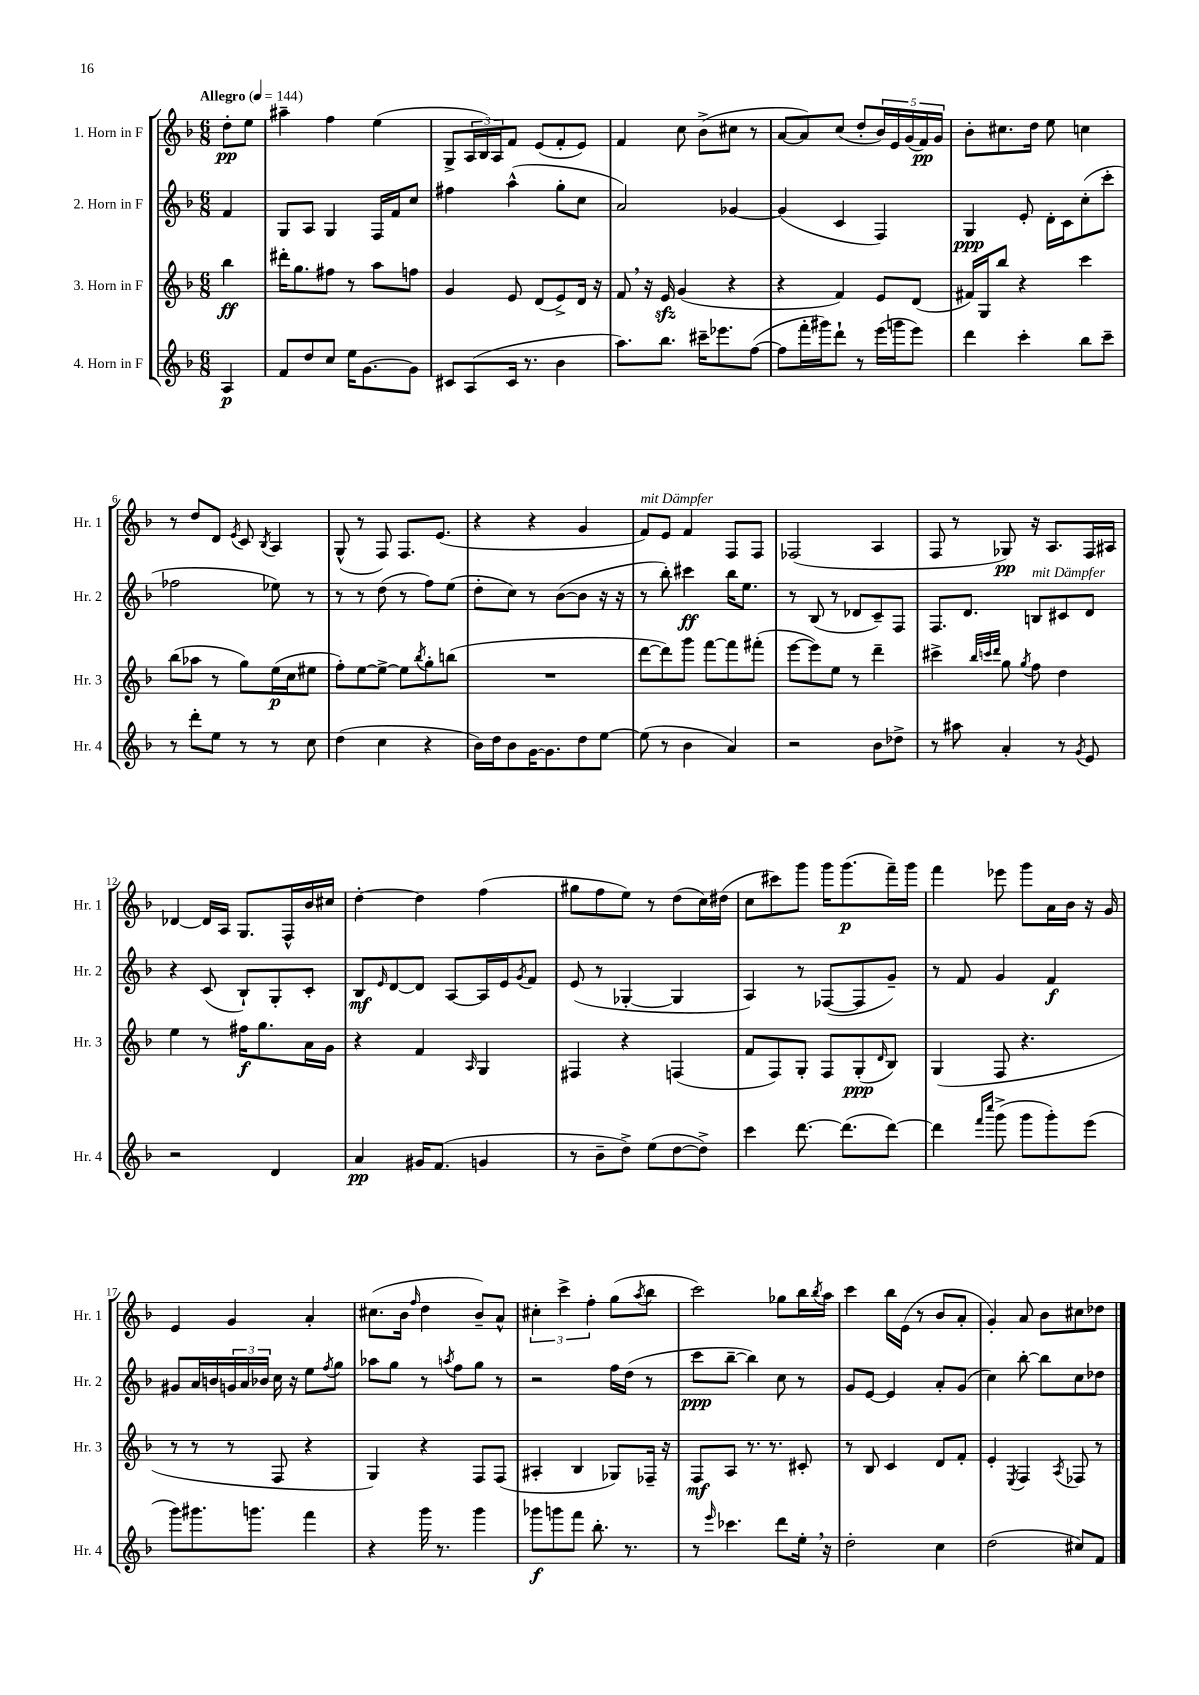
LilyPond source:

<<
\new StaffGroup <<
\new Staff = "s0" \with { instrumentName = "1. Horn in F" shortInstrumentName = "Hr. 1" } {
    \clef treble \key f \major \numericTimeSignature \time 6/8 \partial 4 \tempo "Allegro" 4 = 144
    d''8-.\pp e''8 |
    ais''4-- f''4 e''4( |
    g8-> \tuplet 3/2 { a16 bes16) a16 } f'8 e'8( f'8-. e'8) |
    f'4 c''8 bes'8->( cis''8 r8 |
    a'8~ a'8) c''8( d''8-. \tuplet 5/4 { bes'16) e'16 g'16( f'16\pp) g'16 } |
    bes'8-. cis''8. d''16 e''8 c''4 |
    r8 d''8 d'8 \acciaccatura { e'8 } c'8 \acciaccatura { bes8 } a4 |
    g8-^( r8 f8) f8. e'8.( |
    r4 r4 g'4 |
    f'8^\markup { \italic "mit Dämpfer" }) e'8 f'4 f8 f8 |
    fes2( a4 |
    f8 r8 ges8\pp) r16 a8. f16 ais16 |
    des'4~ des'16 a16 g8. f16-^ bes'16 cis''16 |
    d''4~-. d''4 f''4( |
    gis''8 f''8 e''8) r8 d''8( c''16) dis''16( |
    c''8 cis'''8) g'''8 g'''16 g'''8.\p( f'''16--) g'''16 |
    f'''4 ees'''8 g'''8 a'16 bes'16 r16 g'16 |
    e'4 g'4 a'4-. |
    cis''8.( bes'16 \grace { f''16 } d''4 bes'8--) a'8-^ |
    \tuplet 3/2 { cis''4-. c'''4-> f''4-. } g''8( \acciaccatura { a''8 } bes''8 |
    c'''2) ges''8 bes''16 \acciaccatura { bes''8 } a''16 |
    c'''4 bes''16 e'16( r8 bes'8 a'8-. |
    g'4-.) a'8 bes'8 cis''8 des''8 \bar "|." |
}
\new Staff = "s1" \with { instrumentName = "2. Horn in F" shortInstrumentName = "Hr. 2" } {
    \clef treble \key f \major \numericTimeSignature \time 6/8 \partial 4
    f'4 |
    g8 a8 g4 f16 f'16 c''8 |
    fis''4 a''4-^( g''8-. c''8 |
    a'2) ges'4~ |
    ges'4( c'4 f4) |
    g4\ppp e'8-. d'16-. c'16 c''8-.( c'''8-. |
    fes''2 ees''8) r8 |
    r8 r8 d''8( r8 f''8) e''8( |
    d''8-. c''8) r8 bes'8~( bes'8 r16 r16 |
    r8 bes''8-.) cis'''4\ff bes''16 e''8. |
    r8 bes8( r8 des'8 c'8--) f8 |
    f8. d'8. b8^\markup { \italic "mit Dämpfer" } cis'8 d'8 |
    r4 c'8( bes8-!) g8-. c'8-. |
    bes8\mf \grace { e'16 } d'8~ d'8 a8~ a16 e'16 \acciaccatura { g'8 } f'8 |
    e'8( r8 ges4~-. ges4 |
    a4) r8 fes8~( fes8 g'8--) |
    r8 f'8 g'4 f'4\f |
    gis'8 a'16 b'16 \tuplet 3/2 { g'16 a'16 bes'16 } c''16 r16 e''8 \acciaccatura { f''8 } g''8 |
    aes''8 g''8 r8 \acciaccatura { a''8 } f''8 g''8 r8 |
    r2 f''16 d''16( r8 |
    c'''8\ppp bes''8~-- bes''4) c''8 r8 |
    g'8 e'8~ e'4 a'8-. g'8( |
    c''4) bes''8~-. bes''8 c''8 des''8 \bar "|." |
}
\new Staff = "s2" \with { instrumentName = "3. Horn in F" shortInstrumentName = "Hr. 3" } {
    \clef treble \key f \major \numericTimeSignature \time 6/8 \partial 4
    bes''4\ff |
    dis'''16-. g''8. fis''8 r8 a''8 f''8 |
    g'4 e'8 d'8( e'8->) d'16 r16 |
    f'8 \breathe r16 e'16\sfz g'4( r4 |
    r4 f'4) e'8 d'8( |
    fis'16) g16 bes''8 r4 c'''4 |
    bes''8( aes''8 r8 g''8) e''16\p( c''16 eis''8 |
    f''8-.) e''8~ e''8~-> e''8 \acciaccatura { bes''8 } g''8-. b''8( |
    R2. |
    d'''8~ d'''8) g'''8 f'''8~ f'''8 fis'''8-.( |
    e'''8~ e'''8) e''8 r8 d'''4-- |
    cis'''4-> \grace { bes''32 c'''32 d'''32 } g''8 \acciaccatura { g''8 } f''8 d''4 |
    e''4 r8 fis''16\f g''8. a'16 g'16 |
    r4 f'4 \grace { a16 } g4 |
    fis4 r4 f4( |
    f'8 f8) g8-. f8 g8-.\ppp( \grace { d'16 } bes8) |
    g4( f8 r4. |
    r8 r8 r8 f8 r4 |
    g4) r4 f8 f8( |
    ais4-. bes4 ges8) fes16-- r16 |
    f8\mf a8 r8. r8. cis'8-. |
    r8 bes8 c'4 d'8 f'8-. |
    e'4-. \acciaccatura { e8 } f4 \acciaccatura { a8 } fes8 r8 \bar "|." |
}
\new Staff = "s3" \with { instrumentName = "4. Horn in F" shortInstrumentName = "Hr. 4" } {
    \clef treble \key f \major \numericTimeSignature \time 6/8 \partial 4
    a4\p |
    f'8 d''8 c''8 e''16 g'8.~ g'8 |
    cis'8 a8( cis'16 r8. bes'4 |
    a''8.) bes''8. cis'''16-- ees'''8. f''8~( |
    f''8 f'''16-. gis'''16) d'''8-! r8 e'''16( g'''16 e'''8) |
    d'''4 c'''4-. bes''8 c'''8-- |
    r8 d'''8-. e''8 r8 r8 c''8 |
    d''4( c''4 r4 |
    bes'16) d''16 bes'8 g'16~ g'8. d''8 e''8~ |
    e''8( r8 bes'4 a'4) |
    r2 bes'8 des''8-> |
    r8 ais''8 a'4-. r8 \acciaccatura { g'8 } e'8 |
    r2 d'4 |
    a'4\pp gis'16 f'8.( g'4 |
    r8 bes'8-- d''8->) e''8( d''8~ d''8->) |
    c'''4 d'''8.~ d'''8.( d'''8~) |
    d'''4 \grace { f'''16 c''''16 } g'''8->( g'''8 g'''8-.) e'''8( |
    g'''8) gis'''8. g'''8. f'''4 |
    r4 g'''16 r8. g'''4 |
    ges'''8\f g'''8 f'''8 bes''8.-. r8. |
    r8 \grace { e'''16 } ces'''4. d'''8 e''16-. \breathe r16 |
    d''2-. c''4 |
    d''2( cis''8) f'8 \bar "|." |
}
>>
>>
